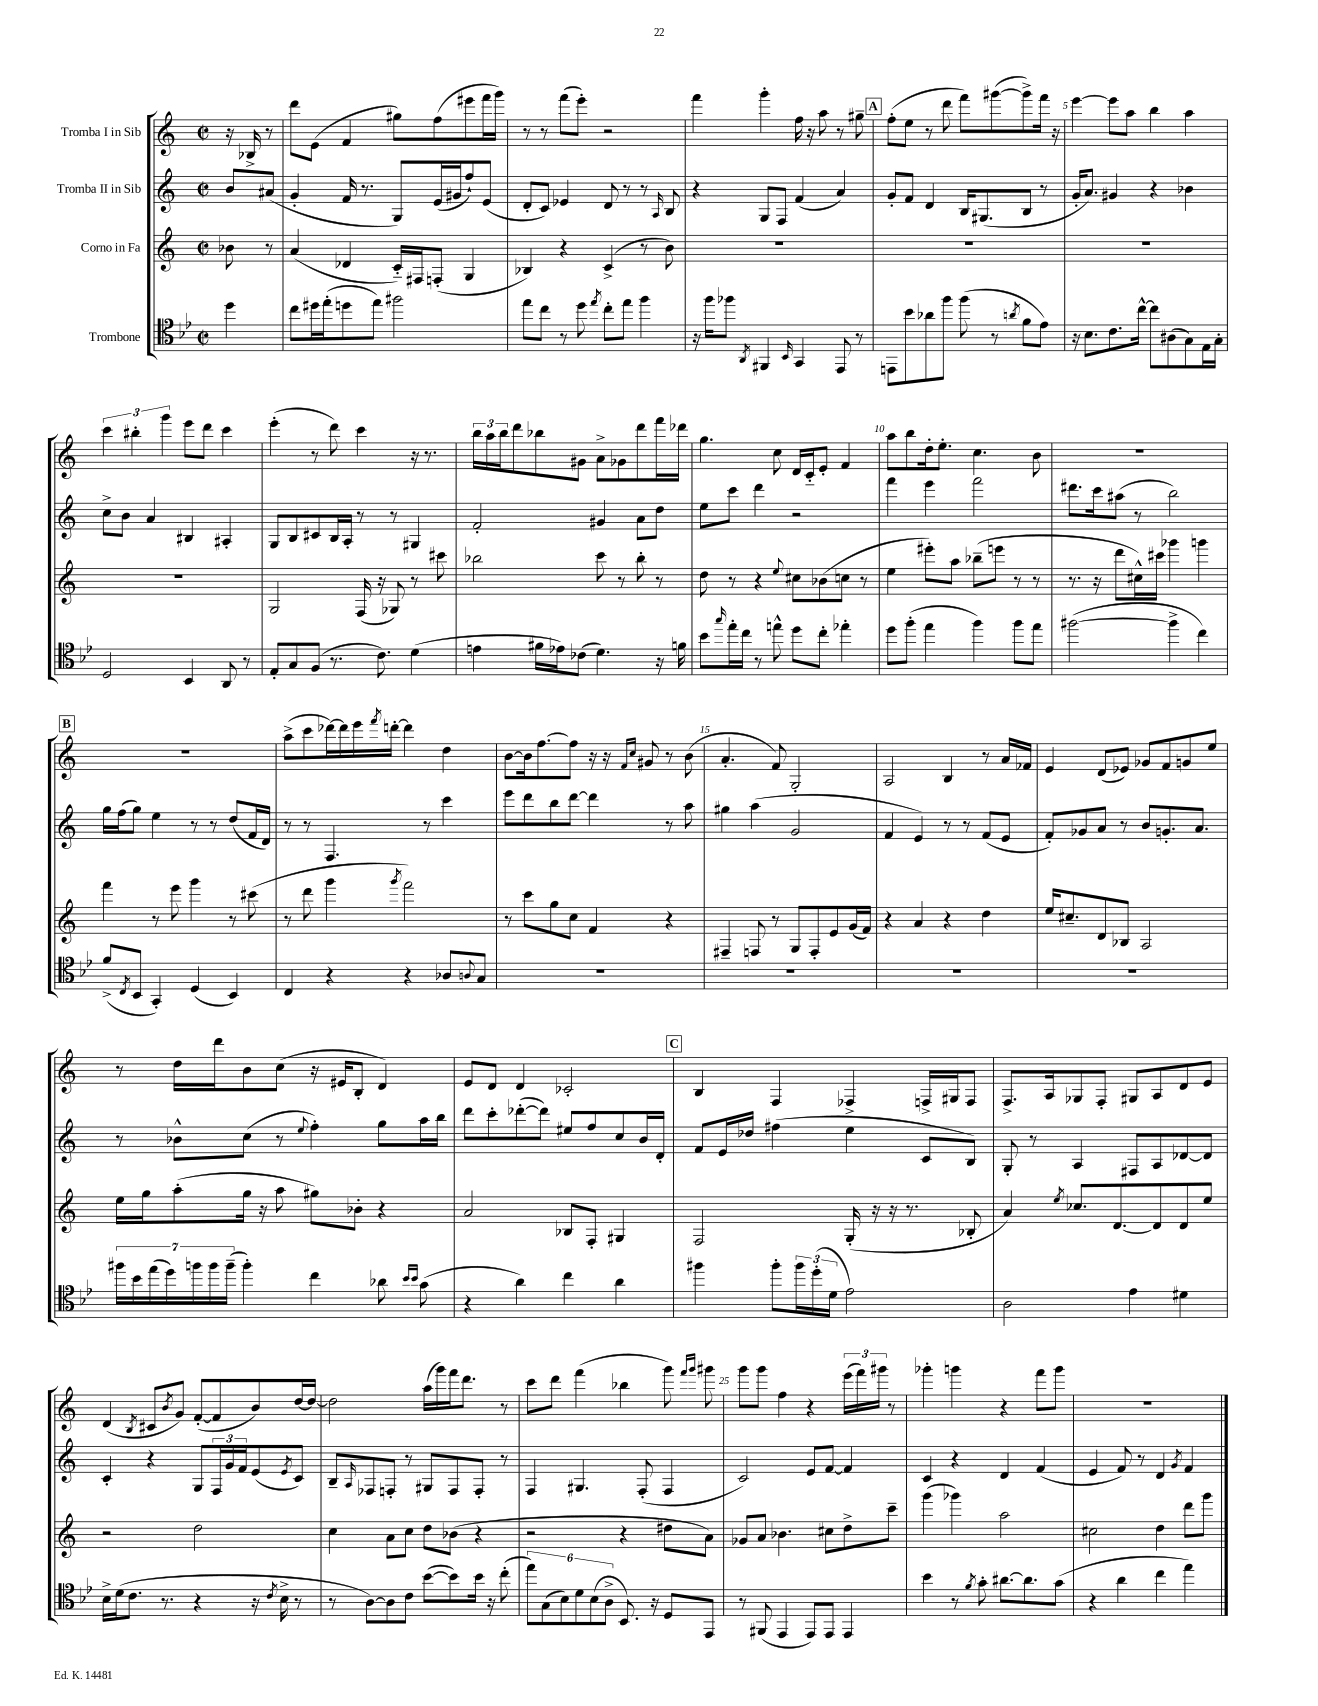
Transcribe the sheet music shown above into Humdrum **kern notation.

**kern	**kern	**kern	**kern
*staff4	*staff3	*staff2	*staff1
*clefC4	*clefG2	*clefG2	*clefG2
*k[b-e-]	*k[]	*k[]	*k[]
*M2/2	*M2/2	*M2/2	*M2/2
*met(c|)	*met(c|)	*met(c|)	*met(c|)
4dd\	8b-\	8b/L	16r
.	.	.	16B-^/
.	8r	(8a#/J	8r
=	=	=	=
8cc\L	(4a/	4g'/	8ddd\L
16dd#\L	.	.	(8e\J
(16ee-'\J	.	.	.
8dd\	4d-/	16f/	4f/
.	.	8.r	.
8ee-\J)	.	.	.
2ff#\	16c'~/LL)	8G/L)	8gg#\L)
.	16F#/J	.	.
.	(8F'/J	(16e/L	(8ff\
.	.	16g#/J	.
.	4G/	8ff`/)	8eee#\
.	.	(8e/J	16fff\L
.	.	.	16ggg\JJ)
=	=	=	=
8ee-\L	4B-/)	8d'/L	8r
8cc\J	.	8c/J)	8r
8r	4r	4e-/	(8fff\L
8dd\	.	.	8eee'\J)
8qee-/	.	.	.
8cc'\L	(4c^/	8d/	2r
8ee-\J	.	8r	.
4ff\	8r	8r	.
.	.	16qqA/	.
.	8b\)	8B/	.
=	=	=	=
16r	1r	4r	4fff\
16ff\LK	.	.	.
8ff-\J	.	.	.
8qAA/	.	.	.
4FF#/	.	8G/L	4ggg'\
.	.	8F/J	.
16qqBB-/	.	.	.
4GG/	.	(4f/	16ff\
.	.	.	16r
.	.	.	8aa\
8EE-/	.	4a/)	8r
8r	.	.	8gg#~\
=	=	=	=
8EE\L	1r	8g'/L	(8ff'\L
8b-\	.	8f/J	8ee\J
8a-\	.	4d/	8r
8ff\J	.	.	8ddd\
(8ff\	.	16B/LK	8fff\L)
.	.	(8.G#/	.
8r	.	.	([8ggg#\
8qa/	.	.	.
8f\L	.	8B/J	8ggg#^\])
8e-\J)	.	8r	16fff\Jk
.	.	.	16r
=	=	=	=
16r	1r	16g'/LK	[4eee\
8.B-\L	.	8.a/J)	.
8.c\	.	4g#/	8eee\]L
.	.	.	8aa\J
[16cc^^\Jk	.	.	.
8cc\]L	.	4r	4bb\
(8A#\	.	.	.
8G\)	.	4b-\	4aa\
16E-\L	.	.	.
16G'\JJ	.	.	.
=	=	=	=
2D/	1r	8cc^\L	6ccc\
.	.	8b\J	.
.	.	.	6bb#'\
.	.	4a/	.
.	.	.	6ggg\
4BB-/	.	4B#/	8eee\L
.	.	.	8ddd\J
8AA/	.	4A#'/	4ccc\
8r	.	.	.
=	=	=	=
8E-'/L	2G/	8G/L	(4eee'\
8G/	.	8B/	.
(8F/J	.	8c#/	8r
8.r	.	16B/L	8ddd\)
.	.	16A'/JJ	.
.	(16F/	8r	4ccc\
8.c\)	16r	.	.
.	8G-/)	8r	.
(4d\	8r	4G#/	16r
.	.	.	8.r
.	8ccc#\	.	.
=	=	=	=
4e\	2bb-\	2f'/	24bb\LL
.	.	.	24aa\
.	.	.	24bb\J
.	.	.	8ddd\
16f#\LL	.	.	8bb-\
16e-\J)	.	.	.
(8c-\J	.	.	8g#\J
4.d\)	8ccc\	4g#/	8a^\L
.	8r	.	8g-\
.	8bb-'\	8a\L	8ddd\
16r	8r	8dd\J	16fff\L
16f\	.	.	16ddd-\JJ
=	=	=	=
8b-\L	8dd\	8ee\L	4.gg\
16qqgg/	.	.	.
16ee-'\L	8r	8ccc\J	.
16cc\JJ	.	.	.
8r	4r	4ddd\	.
8ee^^\	.	.	8cc\
.	8qqee/	.	.
8dd\L	8cc#\L	2r	16d/LL
.	.	.	16c'~/J
8cc'\J	(8b-\	.	8e'/J
4ee-'\	8cc\J	.	4f/
.	8r	.	.
=	=	=	=
8dd\L	4ee\	4fff\	8aa\L
(8ff'\J	.	.	8bb\
4ee-\	8eee#'\L)	4eee\	16dd'\k
.	.	.	8.ee'\J
.	8aa\J	.	.
4ff\)	(8bb-~\L	2fff\	4.cc\
.	8eee\J	.	.
8ff\L	8r	.	.
8ee-\J	8r	.	8b\
=	=	=	=
([2ff#\	8.r	8.ddd#\L	1r
.	16r	16ccc\k	.
.	8ddd\L	(8aa#\J	.
.	16cc#^^\L)	8r	.
.	16ccc#\JJ	.	.
4ff#^\]	4ggg-\	2bb\)	.
4cc\)	4ggg\	.	.
=	=	=	=
(8f^/L	4fff\	16gg\LL	1r
.	.	(16ff\J	.
8qC/	.	.	.
8BB-/J	.	8gg\J)	.
4GG'/)	8r	4ee\	.
.	8eee\	.	.
(4D/	4ggg\	8r	.
.	.	8r	.
4BB-/)	8r	(8dd/L	.
.	(8ccc#\	16f/L	.
.	.	16d/JJ)	.
=	=	=	=
4C/	8r	8r	(8aa^\L
.	8ddd\	8r	8ccc\
4r	4ggg\	4.F/	[16ddd-\L)
.	.	.	16ddd-\]
.	.	.	16eee\
.	.	.	8qfff/
.	.	.	[16ddd'\JJ
.	8qggg/	.	.
4r	2fff\)	.	4ddd\]
.	.	8r	.
8A-/L	.	4ccc\	4dd\
8qqA/	.	.	.
8G/J	.	.	.
=	=	=	=
1r	8r	8eee\L	[8b\L
.	8ccc\L	8ddd\	16b\]k
.	.	.	[8.ff\
.	8gg\	8bb\	.
.	8cc\J	[8ddd\J	8ff\]J
.	4f/	4ddd\]	16r
.	.	.	16r
.	.	.	16qqf/LL
.	.	.	16qqcc/JJ
.	.	.	8g#/
.	4r	8r	8r
.	.	8aa\	(8b\
=	=	=	=
1r	4F#~/	4gg#\	4.a'/
.	8F/	(4aa\	.
.	8r	.	8f/)
.	8G/L	2g/	2G'/
.	8F'/	.	.
.	8e/	.	.
.	(16g/L	.	.
.	16f/JJ)	.	.
=	=	=	=
1r	4r	4f/	2A/
.	4a/	4e/)	.
.	4r	8r	4B/
.	.	8r	.
.	4dd\	(8f/L	8r
.	.	8e/J	16a/LL
.	.	.	16f-/JJ
=	=	=	=
1r	16ee/LK	8f'/L)	4e/
.	8.cc#~/	.	.
.	.	8g-/	.
.	8d/	8a/J	(8d/L
.	8B-/J	8r	8e-/J)
.	2A/	8b/L	8g-/L
.	.	8.g'/	8f/
.	.	.	8g/
.	.	8.a/J	.
.	.	.	8ee/J
=	=	=	=
28ff#\LL	16ee\LL	8r	8r
28b-\	.	.	.
.	16gg\J	.	.
(28ee-\	.	.	.
28dd\)	.	.	.
.	(8aa'\	8b-^^\L	16dd\LL
28ff\	.	.	.
28ff\	.	.	.
.	.	.	16ddd\J
(28ff~\JJ	.	.	.
4ff'\)	16gg\Jk	(8cc\J	8b\
.	16r	.	.
.	8aa\	8r	(8cc\J
.	.	8qqee/	.
4cc\	8gg#\L)	4ff'\)	16r
.	.	.	16e#/LK
.	8b-'\J	.	8B'/J
8a-\	4r	8gg\L	4d/)
16qqb-/LL	.	.	.
16qqb-/JJ	.	.	.
(8g\	.	16aa\L	.
.	.	16bb\JJ	.
=	=	=	=
4r	2a/	8ddd\L	8e/L
.	.	8ccc'\	8d/J
4a\)	.	([8ddd-'\	4d/
.	.	8ddd-\]J)	.
4cc\	8B-/L	8ee#/L	2c-'/
.	8F'/J	8ff/	.
4a\	4G#/	8cc/	.
.	.	16b/L	.
.	.	16d'/JJ	.
=	=	=	=
4ff#\	2F/	8f/L	4B/
.	.	16e/L	.
.	.	16dd-/JJ	.
8ff#'\L	.	(4ff#\	4F/
24ff#\L	.	.	.
(24dd'\	.	.	.
24d\JJ	.	.	.
2e-\)	(16G'/	4ee\	4F-^/
.	16r	.	.
.	16r	.	.
.	8.r	.	.
.	.	8c/L	16F^/LL
.	.	.	16G#/J
.	8B-'/	8B/J)	8F/J
=	=	=	=
2A\	4a/)	8G'/	8.F^/L
.	.	8r	.
.	.	.	16A/k
.	8qee/	.	.
.	8.cc-/L	4A/	8G-/
.	.	.	8F'/J
.	[8.d/	.	.
4e-\	.	8F#/L	8G#/L
.	8d/]	8A/	8A/
4d#\	8d/	[8d-/	8d/
.	8ee/J	8d-/]J	8e/J
=	=	=	=
16B-^\LL	2r	4c'/	(4d/
(16d\J	.	.	.
8.c\J	.	.	.
.	.	.	8qB/
.	.	4r	8c#/L
8.r	.	.	.
.	.	.	8qb/
.	.	.	8g/J)
4r	2dd\	8G/L	([8f'/L
.	.	24F/L	8f/]
.	.	24g/	.
.	.	24f/J	.
16r	.	(8e/	8b/)
8qc/	.	.	.
16B-^\	.	.	.
.	.	8qe/	.
8r	.	8c/J)	[16dd/L
.	.	.	16dd/_JJ
=	=	=	=
8r	4cc\	8B~/L	2dd\]
.	.	16qqA/	.
[8A\L)	.	8F-/	.
8A\]	8a\L	8F'/J	.
8c\J	8cc\J	8r	.
([8b-\L	8dd\L	8G#/L	(16aa\LL
.	.	.	16ggg\)
8b-\])	(8b-\J	8F/	16fff\J
.	.	.	8.ddd\J
16b-\Jk	4r	8F'/J	.
16r	.	.	.
(8cc'\	.	8r	8r
=	=	=	=
12ee-\L)	2r	4F/	8ccc\L
(12G\	.	.	.
.	.	.	8ddd\J
12B-\)	.	.	.
12d\	.	4.G#/	(4fff\
(12B-\	.	.	.
12A^\J	.	.	.
8.BB-/)	4r	.	4bb-\
.	.	(8F'/	.
16r	.	.	.
8D/L	8dd#\L	4F/	8ggg\)
.	.	.	16qqfff/LL
.	.	.	16qqggg/JJ
8EE-/J	8a\J)	.	8ggg#\
=	=	=	=
8r	8g-/L	2c/)	8ggg\L
(8FF#/	8a/J	.	8ggg\J
4EE-/	4.b-\	.	4ff\
8EE-/L)	.	8e/L	4r
8EE-/J	8cc#\L	[8f/J	.
4EE-/	8dd^\	4f/]	(24eee\LL
.	.	.	24fff\)
.	.	.	24ggg#\JJ
.	8ccc~\J	.	8r
=	=	=	=
4b-\	(4ggg\	4c/	4ggg-'\
8r	4ggg-\)	4r	4ggg\
8qf/	.	.	.
8g'\	.	.	.
[8.a#\L	2aa\	4d/	4r
8.a#\]	.	.	.
.	.	(4f/	8fff\L
(8g\J	.	.	8ggg\J
=	=	=	=
4r	2cc#\	4e/	1r
4a\	.	8f/)	.
.	.	8r	.
4cc\	4dd\	4d/	.
.	.	8qg/	.
4ee-\)	8ddd\L	4f/	.
.	8ggg\J	.	.
==	==	==	==
*-	*-	*-	*-
